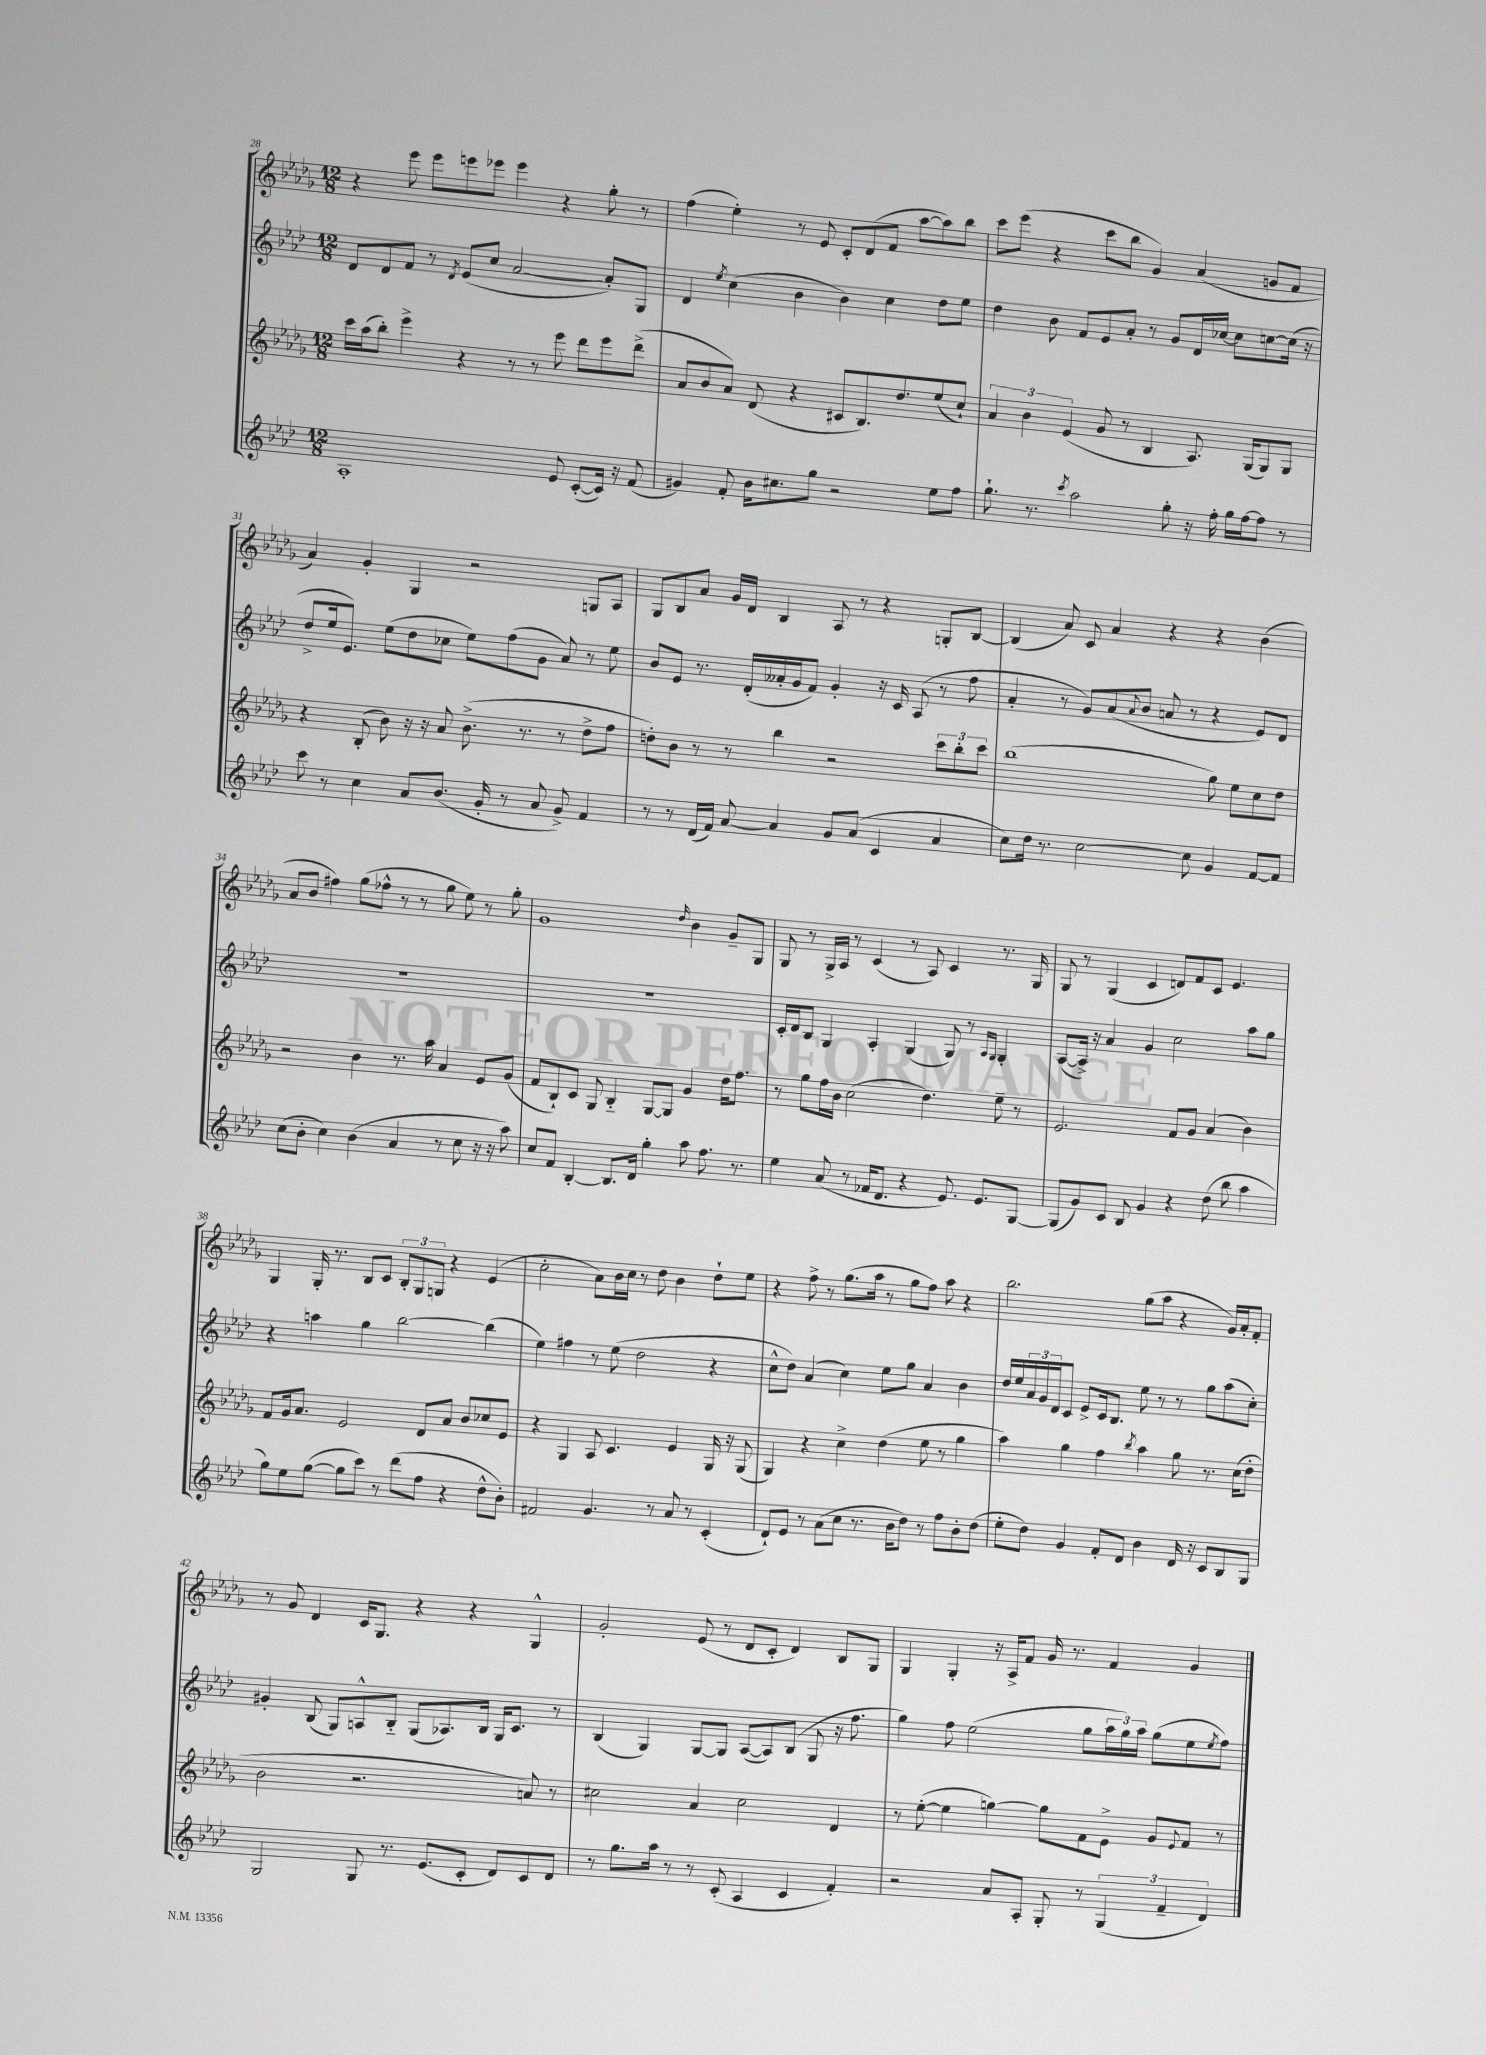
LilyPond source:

<<
\new StaffGroup <<
\new Staff = "s0" {
    \clef treble \key des \major \numericTimeSignature \time 12/8
    r4 ees'''8 ees'''8 e'''8 ees'''8 ees'''4 r4 ges''8-. r8 |
    f''4( ees''4-.) r8 ees'8 c'8-. des'8( f'8 aes''8~ aes''8) bes''8 |
    c'''8 ees'''8( r4 c'''8 bes''8 ges'4) aes'4( g'8 f'8 |
    aes'4) ges'4-. ges4 r2 g8 aes8 |
    ges8 bes8 aes'8 ges'16 des'16 bes4 aes8 r8 r4 g8-. bes8~ |
    bes4( aes'8) c'8 aes'4 r4 r4 bes'4( |
    aes'8 bes'8 fis''4) ges''8( fes''8-^ r8 r8 ges''8 ees''8) r8 ges''8-. |
    ges'1 \grace { des''16 } bes'4 ges'8-- ges8 |
    ges8 r8 ges16-> aes16 r8 c'4( r8 aes8) c'4 r8. ges16 |
    ges8 r8 ges4( c'4 d'8) f'8 c'8 ees'4. |
    ges4 ges16-. r8. bes8 c'8 \tuplet 3/2 { bes8-. ges8 g8 } r4 ees'4( |
    c''2-. aes'8) bes'16 c''16 r8 des''8 bes'4 des''8-! ees''8 |
    r4 f''8-> r8 ges''8.( aes''16 r8 ges''8 f''8) aes''8 r4 |
    bes''2. ges''8( aes''8 r4 ges'16) aes'16-. f'8-. |
    r8 ges'8 des'4 c'16 ges8. r4 r4 ges4-^ |
    ges'2-. ees'8( r8 des'8 c'8-. des'4) bes8 ges8 |
    ges4 ges4-. r16 aes16-> f'8 ges'16 r8. f'4 ges'4 \bar "|." |
}
\new Staff = "s1" {
    \clef treble \key aes \major \numericTimeSignature \time 12/8
    des'8 des'8 f'8 r8 \acciaccatura { des'8 } ees'8( c''8 aes'2~ aes'8-.) g8 |
    des'4 \acciaccatura { ees''8 } c''4( bes'4 bes'4) c''4 des''8 ees''8 |
    des''4 bes'8 f'8 ees'8 aes'8-. r8 g'8 des'16 ces''16~ ces''8 c''8~ c''16( r16 |
    des''8-> ees''16 ees'8.) ees''8( des''8 ces''8 ees''8) f''8( g'8 aes'8) r8 ees''8 |
    bes'8 ees'8 r8. des'16-.( aeses'16-. g'16 f'8) g'4-. r16 c'16 aes8( r8 f''8 |
    aes'4-. r8 g'8) aes'8( \appoggiatura { aes'8 } bes'8 a'8 r8 r4 ees'8) des'8 |
    R1. |
    R1. |
    c'16-. des'16 bes8 g4 aes4-. g4( g8) r8 \grace { aes16 g16 } g4-. |
    aes8~( aes16->) r16 aes'4 g'4 c''2 aes''8 g''8 |
    r4 a''4 g''4 bes''2~ bes''4( |
    ees''4) fis''4 r8 ees''8( des''2 r4 |
    c''8-^ des''8) aes'4( c''4) ees''8 g''8 aes'4 bes'4 |
    des''16 ees''16 \tuplet 3/2 { aes'16 g'16 des'16 } c'8 ees'8-> c'16 bes8. ees''8 r8 r8 g''8 aes''8( c''8-.) |
    gis'4-. bes8( g8) a8-^ bes8-_ g8( aes8.) bes16 g16 c'8. r8 |
    bes4( g4) g8~ g8 aes8~( aes8) bes8( g8 r16 f''8. |
    g''4) f''8 ees''2( g''8 \tuplet 3/2 { aes''16 g''16) aes''16 } g''8( ees''8 \acciaccatura { ees''8 } f''8) \bar "|." |
}
\new Staff = "s2" {
    \clef treble \key des \major \numericTimeSignature \time 12/8
    c'''16 aes''16( bes''8-.) ees'''4-> r4 r8 r8 ees'''8 des'''8 ees'''8 des'''8->( |
    aes'8 bes'8 aes'8) des'8( r4 cis'8 bes8.) des''8. ees''8( c''8-!) |
    \tuplet 3/2 { aes'4 bes'4 ees'4( } ges'8 r8 bes4 aes8.) ges16( ges8) ges8 |
    r4 bes8-.( bes'8) r16 r16 aes'8 bes'8.->( r8. r8 des''8-> f''8 |
    d''8-.) bes'8 r8 r8 bes''4 r2 \tuplet 3/2 { c'''8 bes''8-. c'''8 } |
    bes''1( ges''8) ees''8 c''8 des''8 |
    r2 bes'4 r8. aes''16 aes'4 ees'8 ges'8( |
    f'8 bes8-!) c'8 ges8 bes4-_ ges8~ ges8 ges'4 des''16 f''8. |
    r8 ges''8 f''16 bes'16 c''2( des''4.) ees''8-- r8 |
    ees'2. f'8 ges'8 aes'4( bes'4) |
    f'8 ges'16 aes'8. ees'2 des'8 aes'8 bes'8 ces''8 ees'8 |
    r4 ges4 aes8 c'4. ees'4 ges16 r16 ges8( |
    ges4) r4 c''4-> des''4( ees''8 r8 ges''4 |
    aes''4) ges''4 f''4 \acciaccatura { bes''8 } aes''4 ges''8 r8. c''16( des''8-. |
    bes'2 r2. a'8) r8 |
    cis''2 aes'4 cis''2 des'4 |
    r8 ees''8~-.( ees''4 g''4~) g''8 f'8 ees'8-> ges'8 \appoggiatura { ees'8 } f'8 r8 \bar "|." |
}
\new Staff = "s3" {
    \clef treble \key aes \major \numericTimeSignature \time 12/8
    aes1-. ees'8 c'8~-.( c'16) r16 f'8( |
    gis'4) f'8-. bes'16 cis''8. g''8 r2 ees''8 f''8 |
    g''8.-! r8. \acciaccatura { c'''8 } aes''2 g''8-. r16 f''16-. g''16 f''16~ f''8 r8 |
    c'''8 r8 c''4 aes'8 bes'8.( g'16-. r8 aes'8 g'8->) f'4 |
    r8 r8 des'16( f'16) aes'8~ aes'4 g'8 aes'8( c'4 aes'4 |
    c''8) des''16 r8. c''2~ c''8 g'4 f'8~ f'8 |
    c''8( bes'8-. c''4) bes'4( aes'4 r8 c''8 r16 r16 aes''8) |
    c''8 f'8 bes4~-. bes8. des'16 g''4-. aes''8 f''8. r8. |
    ees''4 aes'8( r8 fes'16 des'8. r4 ees'8.) ees'8. g8~ |
    g8( g'8) c'8 bes8 g'4 r4 des''8( bes''8 aes''4 |
    g''8) ees''8 g''8~( g''8 c'''8) r8 des'''8( f''8 r4 des''8-^ bes'8-.) |
    fis'2 g'4. r8 aes'8 r8 c'4-.( |
    des'8-!) ees'8 r8 aes'8( c''8 r8. bes'16 des''8) r8 f''8 bes'8-. des''8( |
    ees''8-. des''8) g'4 f'8-. des'8 bes'4 des'16 r16 c'8 bes8 g8 |
    g2 g8 r8. ees'8.( c'8-. des'8) c'8 des'8 |
    r8 g''8. aes''16 r8 r8 c'8-.( aes4 c'4 f'4-.) |
    r2 aes'8 aes8-. g8-. r8 \tuplet 3/2 { g4( f'4-- des'4) } \bar "|." |
}
>>
>>
\layout { \context { \Score currentBarNumber = #28 } }
